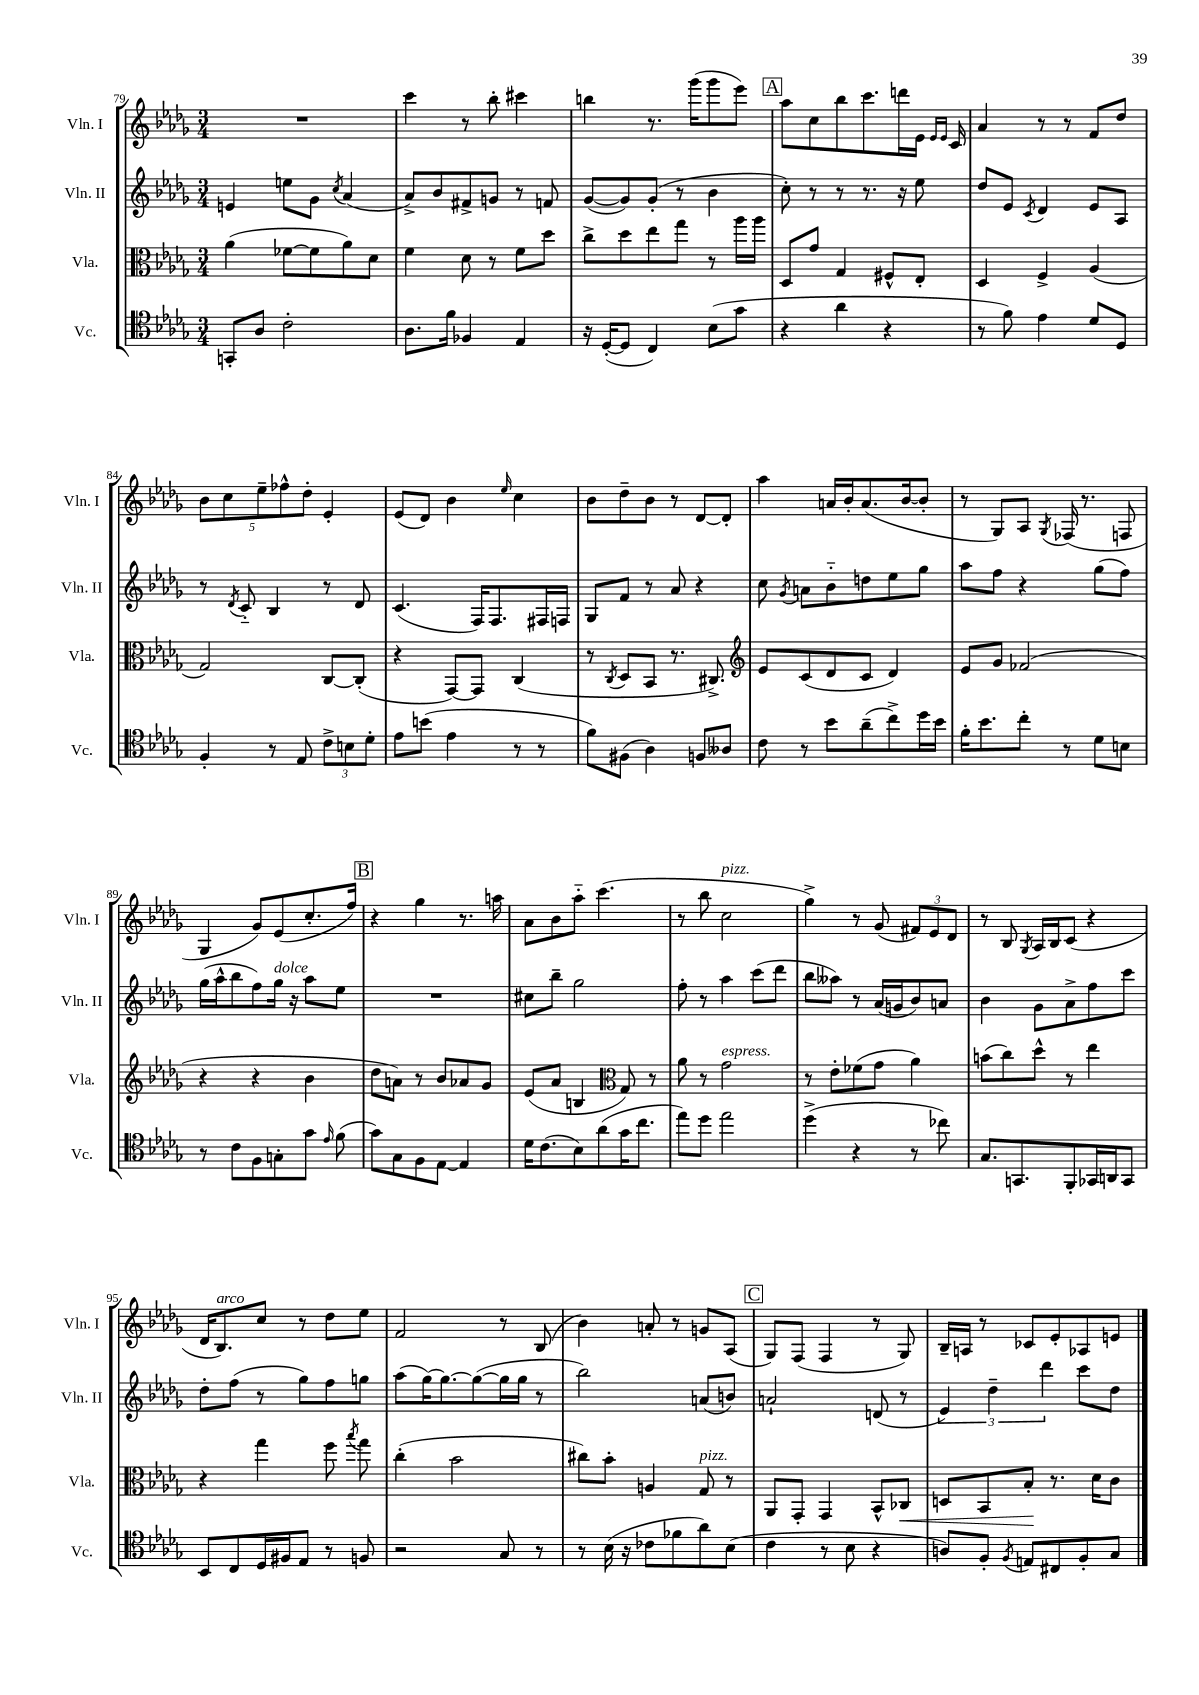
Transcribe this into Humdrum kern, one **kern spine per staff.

**kern	**kern	**kern	**kern
*staff4	*staff3	*staff2	*staff1
*clefC4	*clefC3	*clefG2	*clefG2
*k[b-e-a-d-g-]	*k[b-e-a-d-g-]	*k[b-e-a-d-g-]	*k[b-e-a-d-g-]
*M3/4	*M3/4	*M3/4	*M3/4
8GG'/L	(4a-\	4e/	2.r
8A-/J	.	.	.
2c'\	[8f-\L	8ee\L	.
.	8f-\]	8g-\J	.
.	.	8qcc/	.
.	8a-\)	(4a-/	.
.	8d-\J	.	.
=	=	=	=
8.A-\L	4f\	8a-^/L)	4ccc\
.	.	8b-/	.
16f\Jk	.	.	.
4F-/	8d-\	8f#^/	8r
.	8r	8g/J	8bb-'\
4E-/	8f\L	8r	4ccc#\
.	8dd-\J	8f/	.
=	=	=	=
16r	8cc^\L	([8g-/L	4bb\
([16D-'/LK	.	.	.
8D-/]J	8dd-\	8g-/])	.
4C/)	8ee-\	(8g-'/J	8.r
.	8gg-\J	8r	.
.	.	.	(16ggg-\LK
(8B-\L	8r	4b-\	8ggg-\
8g-\J	16aa-\LL	.	8eee-\J)
.	16aa-\JJ	.	.
=	=	=	=
4r	8D-/L	8cc'\)	8aa-\L
.	8g-/J	8r	8cc\
4a-\	4G-/	8r	8bb-\
.	.	8.r	8.ccc\
4r	8F#^^/L	.	.
.	.	16r	16ddd\L
.	8E-'/J	8ee-\	16e-\JJ
.	.	.	16qqe-/LL
.	.	.	16qqe-/JJ
.	.	.	16c/
=	=	=	=
8r	4D-/	8dd-/L	4a-/
8f\)	.	8e-/J	.
.	.	8qc/	.
4e-\	4F^/	4d-/	8r
.	.	.	8r
8d-/L	(4A-/	8e-/L	8f/L
8D-/J	.	8A-/J	8dd-/J
=	=	=	=
4F'/	2G-/)	8r	10b-\L
.	.	.	10cc\
.	.	8qd-/	.
.	.	8c'~/	.
.	.	.	10ee-~\
8r	.	4B-/	.
.	.	.	10ff-^^\
8E-/	.	.	.
.	.	.	10dd-'\J
12c^\L	[8C/L	8r	4e-'/
12B\	.	.	.
.	(8C'/]J	8d-/	.
12d-'\J	.	.	.
=	=	=	=
8e-\L	4r	(4.c/	(8e-/L
(8b\J	.	.	8d-/J)
4e-\	[8GG-/L)	.	4b-\
.	8GG-/]J	16F/LK)	.
.	.	8.F/	.
.	.	.	16qqee-/
8r	(4C/	.	4cc\
8r	.	16F#/L	.
.	.	16F/JJ	.
=	=	=	=
8f\L)	8r	8G-/L	8b-\L
.	8qC/	.	.
(8F#\J	8D-/L	8f/J	8dd-~\
4A-\)	8BB-/J	8r	8b-\J
.	8.r	8a-/	8r
8F/L	.	4r	[8d-/L
.	8.C#^/)	.	.
8A--/J	.	.	8d-'/]J
=	=	=	=
*	*clefG2	*	*
8c\	8e-/L	8cc\	4aa-\
.	.	8qg-/	.
8r	(8c/	8a\L	.
8b-\L	8d-/	8b-'~\	16a/LL
.	.	.	16b-'/J
(8a-~\	8c/J	8dd\	(8.a/
8cc^\)	4d-/)	8ee-\	.
.	.	.	[16b-/k
16dd-\L	.	8gg-\J	8b-'/]J
16b-\JJ	.	.	.
=	=	=	=
16f'\LK	8e-/L	8aa-\L	8r
8.b-\	.	.	.
.	8g-/J	8ff\J	8G-/L)
8cc'\J	(2f-/	4r	8A-/J
.	.	.	8qG-/
8r	.	.	(16F-/
.	.	.	8.r
8d-\L	.	(8gg-\L	.
8B\J	.	8ff\J)	8F/
=	=	=	=
8r	4r	(16gg-\LL	4G-/
.	.	16aa-^^\J	.
8c\L	.	8bb-\	.
8F\	4r	8ff\)	8g-/L)
8G'\	.	16gg-\Jk	(8e-/
.	.	16r	.
8g-\J	4b-\	8aa-\L	8.cc'/
16qqe-/	.	.	.
(8f\	.	8ee-\J	.
.	.	.	16ff/Jk)
=	=	=	=
8g-\L)	8dd-\L	2.r	4r
8G-\	8a\J)	.	.
8F\	8r	.	4gg-\
[8E-\J	8b-/L	.	.
4E-/]	8a-/	.	8.r
.	8g-/J	.	.
.	.	.	16aa\
=	=	=	=
16d-\LK	(8e-/L	8cc#\L	8a-\L
(8.c\	.	.	.
.	8a-/J	8bb-~\J	8b-\
8B-\)	4B/	2gg-\	8aa-'~\J
(8a-\	.	.	(4.ccc\
*	*clefC3	*	*
16g-\K	8G-/)	.	.
8.cc\J	.	.	.
.	8r	.	.
=	=	=	=
8ee-\L)	8a-\	8ff'\	8r
8dd-\J	8r	8r	8bb-\
2ee-\	2g-\	4aa-\	2cc\
.	.	(8ccc\L	.
.	.	8ddd-\J	.
=	=	=	=
(4dd-^\	8r	8bb-\L	4gg-^\)
.	8e-'\L	8aa--\J)	.
4r	(8f-\	8r	8r
.	8g-\J	(16a-/LL	(8g-/
.	.	16g/J	.
8r	4a-\)	8b-/)	12f#/L)
.	.	.	12e-/
8cc-\)	.	8a/J	.
.	.	.	12d-/J
=	=	=	=
8.G-/L	(8b\L	4b-\	8r
.	8cc\)	.	8B-/
8.GG/	.	.	.
.	.	.	8qG-/
.	8dd-^^\J	8g-\L	16A-/LL
.	.	.	16B-/J
8FF'/	8r	8a-^\	(8c/J
16GG-/L	4ee-\	8ff\	4r
16AA/J	.	.	.
8GG-/J	.	8ccc\J	.
=	=	=	=
8BB-/L	4r	8dd-'\L	16d-/LK
.	.	.	8.B-/)
8C/	.	(8ff\J	.
16D-/L	4gg-\	8r	8cc/J
16F#/J	.	.	.
8E-/J	.	8gg-\L)	8r
8r	8ff\	8ff\	8dd-\L
.	8qbb-/	.	.
8F/	8gg-\	8gg\J	8ee-\J
=	=	=	=
2r	(4cc'\	(8aa-\L	2f/
.	.	[16gg-\K)	.
.	.	8.gg-\_	.
.	2b-\	.	.
.	.	(8gg-\_	.
8G-/	.	16gg-\]L	8r
.	.	16gg-\JJ	.
8r	.	8r	(8B-/
=	=	=	=
8r	8cc#\L)	2bb-\)	4b-\)
(16B-\	8b-'\J	.	.
16r	.	.	.
8c-\L	4A/	.	8a'/
8f-\	.	.	8r
8a-\)	8G-/	(8a/L	8g/L
(8B-\J	8r	8b/J)	(8A-/J
=	=	=	=
4c\	8AA-/L	2a`/	8G-/L)
.	8GG-'/J	.	(8F/J
8r	4GG-/	.	4F/
8B-\	.	.	.
4r	8BB-^^/L	(8d/	8r
.	8C-/J	8r	8G-/)
=	=	=	=
8A/L)	8D/L	6e-/)	16B-~/LL
.	.	.	16A/JJ
8F'/J	8BB-/	.	8r
.	.	6dd-~\	.
8qF/	.	.	.
8E/L	8B-'/J	.	8c-/L
.	.	6ddd-\	.
8C#/	8.r	.	8e-'/
8F'/	.	8ccc\L	8A-/
.	16d-\LK	.	.
8G-/J	8c\J	8dd-\J	8e/J
==	==	==	==
*-	*-	*-	*-
